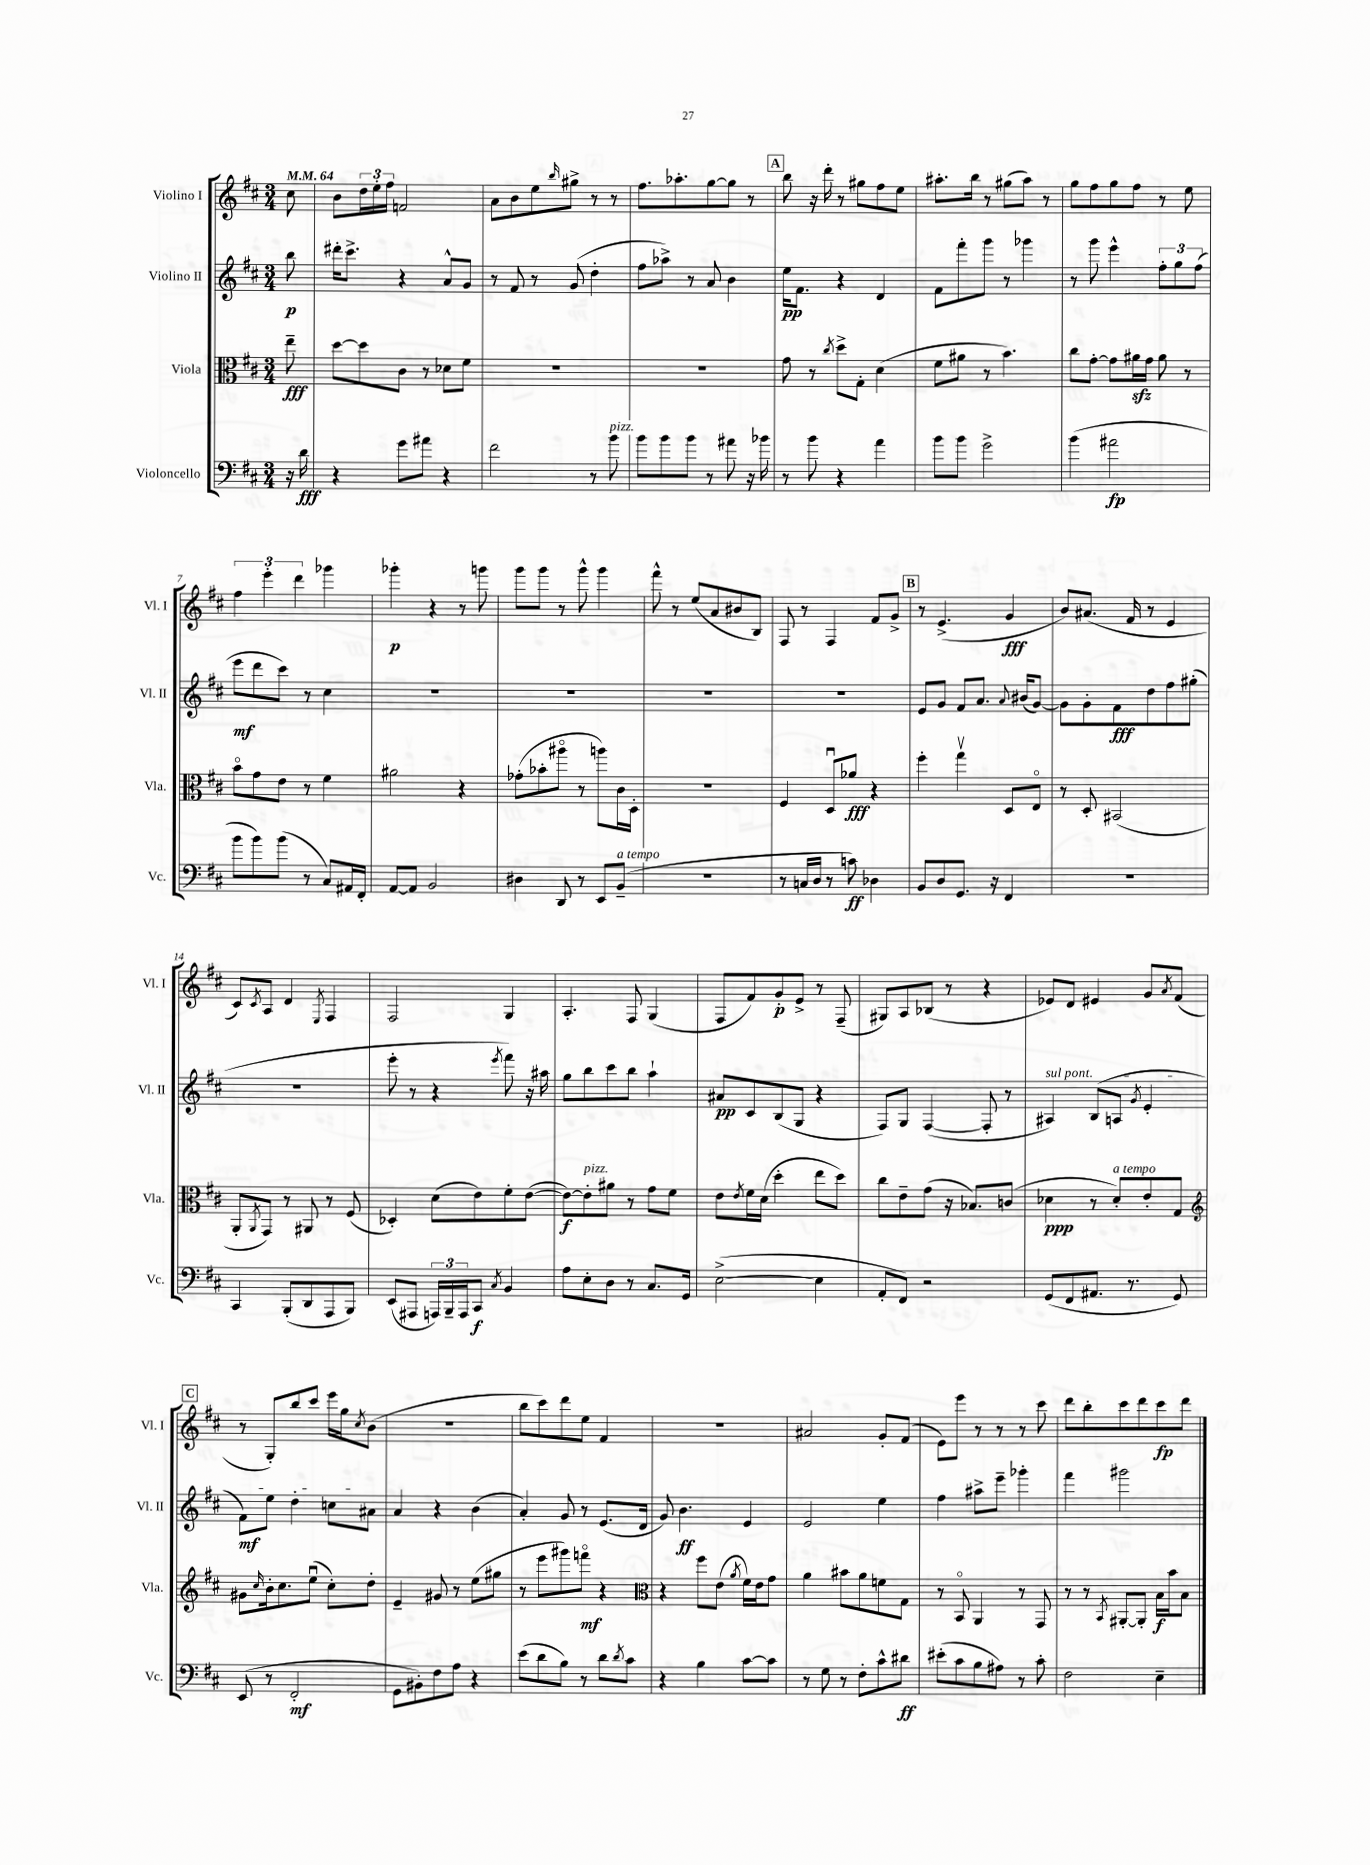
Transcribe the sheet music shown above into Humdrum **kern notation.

**kern	**dynam	**kern	**dynam	**kern	**dynam	**kern	**dynam
*part4	*part4	*part3	*part3	*part2	*part2	*part1	*part1
*staff4	*staff4	*staff3	*staff3	*staff2	*staff2	*staff1	*staff1
*I"Violoncello	*	*I"Viola	*	*I"Violino II	*	*I"Violino I	*
*I'Vc.	*	*I'Vla.	*	*I'Vl. II	*	*I'Vl. I	*
*clefF4	*	*clefC3	*	*clefG2	*	*clefG2	*
*k[f#c#]	*	*k[f#c#]	*	*k[f#c#]	*	*k[f#c#]	*
*M3/4	*	*M3/4	*	*M3/4	*	*M3/4	*
*MM64	*	*MM64	*	*MM64	*	*MM64	*
=	=	=	=	=	=	=	=
16r	.	8ee~\	fff	8bb\	p	8cc#\	.
16d\	fff	.	.	.	.	.	.
=1	=1	=1	=1	=1	=1	=1	=1
4r	.	[8dd\L	.	16ddd#X'\KL	.	8b\L	.
.	.	.	.	8.ccc#^\J	.	.	.
.	.	8dd\]	.	.	.	24dd\L	.
.	.	.	.	.	.	24ee'\	.
.	.	.	.	.	.	24ff#\JJ	.
8g\L	.	8c#\J	.	4r	.	2fn/	.
8a#X\J	.	8r	.	.	.	.	.
4r	.	8d-X\L	.	8a^^/L	.	.	.
.	.	8f#\J	.	8g/J	.	.	.
=2	=2	=2	=2	=2	=2	=2	=2
2f#\	.	2.r	.	8r	.	8a\L	.
.	.	.	.	8f#/	.	8b\	.
.	.	.	.	8r	.	8ee\	.
.	.	.	.	.	.	16qqbb/	.
.	.	.	.	(8g/	.	8gg#X^\J	.
8r	.	.	.	4dd'\	.	8r	.
!LO:TX:a:i:t=pizz.	!	!	!	!	!	!	!
8b\	.	.	.	.	.	8r	.
=3	=3	=3	=3	=3	=3	=3	=3
8b\L	.	2.r	.	8ff#\L	.	8.ff#\L	.
8b\	.	.	.	8aa-X^\J)	.	.	.
.	.	.	.	.	.	8.aa-X'\	.
8b\J	.	.	.	8r	.	.	.
8r	.	.	.	8a/	.	[8gg\	.
8a#X\	.	.	.	4b\	.	8gg\J]	.
16r	.	.	.	.	.	8r	.
16b-X\	.	.	.	.	.	.	.
!!LO:REH:place=s1:t=A
=4	=4	=4	=4	=4	=4	=4	=4
8r	.	8g\	.	16ee\KL	pp	8bb\	.
.	.	.	.	8.f#\J	.	.	.
8b\	.	8r	.	.	.	16r	.
.	.	.	.	.	.	16ddd'\	.
.	.	8qcc#/	.	.	.	.	.
4r	.	8dd^\L	.	4r	.	8r	.
.	.	8G'\J	.	.	.	8gg#X\L	.
4a\	.	(4d\	.	4d/	.	8ff#\	.
.	.	.	.	.	.	8ee\J	.
=5	=5	=5	=5	=5	=5	=5	=5
8b\L	.	8f#\L	.	8f#\L	.	8.aa#X'\L	.
8b\J	.	8a#X\J	.	8fff#'\	.	.	.
.	.	.	.	.	.	16bb\Jk	.
2g^\	.	8r	.	8ggg\J	.	8r	.
.	.	4.b\)	.	8r	.	(8gg#X\L	.
.	.	.	.	4ggg-X\	.	8aa#\J)	.
.	.	.	.	.	.	8r	.
=6	=6	=6	=6	=6	=6	=6	=6
(4b\	.	8cc#\L	.	8r	.	8gg\L	.
.	.	[8g'\J	.	8ggg\	.	8ff#\	.
2a#X\	fp	8g\L]	.	4eee^^\	.	8gg\	.
.	.	16a#Xzz\L	.	.	.	8ff#\J	.
.	.	16g\JJ	.	.	.	.	.
.	.	8a#\	.	12ff#'\L	.	8r	.
.	.	.	.	12gg\	.	.	.
.	.	8r	.	.	.	8ee\	.
.	.	.	.	(12ff#\J	.	.	.
!!LO:LB:g=z
=7	=7	=7	=7	=7	=7	=7	=7
8b\L	.	8b\L	.	8eee\L	mf	6ff#\	.
8b\)	.	8g\	.	8ddd\	.	.	.
.	.	.	.	.	.	6eee'\	.
(8b\J	.	8e\J	.	8ccc#\J)	.	.	.
.	.	.	.	.	.	6ddd\	.
8r	.	8r	.	8r	.	.	.
8C#/L)	.	4f#\	.	4cc#\	.	4ggg-X\	.
16AA#X/L	.	.	.	.	.	.	.
16FF#'/JJ	.	.	.	.	.	.	.
=8	=8	=8	=8	=8	=8	=8	=8
[8AA/L	.	2a#X\	.	2.r	.	4ggg-X'\	p
8AA/J]	.	.	.	.	.	.	.
2BB/	.	.	.	.	.	4r	.
.	.	4r	.	.	.	8r	.
.	.	.	.	.	.	8gggn\	.
=9	=9	=9	=9	=9	=9	=9	=9
4D#X\	.	(8g-X'\L	.	2.r	.	8ggg\L	.
.	.	8b-X'\	.	.	.	8ggg\J	.
8DD/	.	8aa#X\J	.	.	.	8r	.
8r	.	8r	.	.	.	8ggg^^\	.
8EE/L	.	8aan\L)	.	.	.	4ggg\	.
!LO:TX:a:i:t=a tempo	!	!	!	!	!	!	!
(8BB~/J	.	16c#\L	.	.	.	.	.
.	.	16D'\JJ	.	.	.	.	.
=10	=10	=10	=10	=10	=10	=10	=10
2.r	.	2.r	.	2.r	.	8fff#^^\	.
.	.	.	.	.	.	8r	.
.	.	.	.	.	.	(8ee/L	.
.	.	.	.	.	.	8a/	.
.	.	.	.	.	.	8b#X/	.
.	.	.	.	.	.	8B/J)	.
=11	=11	=11	=11	=11	=11	=11	=11
8r	.	4F#/	.	2.r	.	8F#/	.
16Cn/LL	.	.	.	.	.	8r	.
16D/JJ	.	.	.	.	.	.	.
8r	.	8Du/L	.	.	.	4F#/	.
8cn\)	ff	8a-X/J	fff	.	.	.	.
4D-X\	.	4r	.	.	.	8f#/L	.
.	.	.	.	.	.	8g^/J	.
!!LO:REH:place=s1:t=B
=12	=12	=12	=12	=12	=12	=12	=12
8BB/L	.	4ff#'\	.	8e/L	.	8r	.
8D/	.	.	.	8g/J	.	(4.e^/	.
8.GG/J	.	4ggv\	.	8f#/L	.	.	.
.	.	.	.	8.a/J	.	.	.
16r	.	.	.	.	.	.	.
4FF#/	.	8D/L	.	.	.	4g/	fff
.	.	.	.	8qqa/	.	.	.
.	.	.	.	(16b#X/KL	.	.	.
.	.	8E/J	.	[8g/J)	.	.	.
=13	=13	=13	=13	=13	=13	=13	=13
2.r	.	8r	.	8g\L]	.	8b/L)	.
.	.	8D'/	.	8g'\	.	(8.a#X/J	.
.	.	(2BB#X/	.	8f#\	fff	.	.
.	.	.	.	.	.	16f#/	.
.	.	.	.	8dd\	.	8r	.
.	.	.	.	8ff#\	.	4e/	.
.	.	.	.	(8gg#X'\J	.	.	.
!!LO:LB:g=z
=14	=14	=14	=14	=14	=14	=14	=14
4CC#/	.	8AA'/L	.	2.r	.	8c#/L)	.
.	.	8qAA/	.	.	.	8qc#/	.
.	.	8GG/J)	.	.	.	8A/J	.
(8BBB'/L	.	8r	.	.	.	4d/	.
8DD/	.	8AA#X/	.	.	.	.	.
.	.	.	.	.	.	8qE/	.
8AAA/	.	8r	.	.	.	4F#/	.
8BBB/J)	.	(8F#/	.	.	.	.	.
=15	=15	=15	=15	=15	=15	=15	=15
(8EE/L	.	4D-X'/)	.	8eee'\	.	2F#/	.
8AAA#X/J	.	.	.	8r	.	.	.
24AAAn/LL)	.	(8d\L	.	4r	.	.	.
24BBB~/	.	.	.	.	.	.	.
24AAA/J	.	.	.	.	.	.	.
8CC#/J	f	8e\)	.	.	.	.	.
8qC#/	.	.	.	8qeee/	.	.	.
4BB/	.	8f#'\	.	8fff#\)	.	4G/	.
.	.	([8e\J	.	16r	.	.	.
.	.	.	.	16aa#X\	.	.	.
=16	=16	=16	=16	=16	=16	=16	=16
8A\L	.	8e\L_)	f	8gg\L	.	4.A'/	.
!	!	!LO:TX:a:i:t=pizz.	!	!	!	!	!
8E'\	.	8e'\]	.	8bb\	.	.	.
8D\J	.	8a#X\J	.	8ccc#\	.	.	.
8r	.	8r	.	8bb\J	.	8F#/	.
8.C#/L	.	8g\L	.	4aa`\	.	(4G/	.
.	.	8f#\J	.	.	.	.	.
16GG/Jk	.	.	.	.	.	.	.
=17	=17	=17	=17	=17	=17	=17	=17
([2E^\	.	8e\L	.	8a#X/L	pp	8F#/L	.
.	.	8qe/	.	.	.	.	.
.	.	16f#\L	.	8c#/	.	8f#/)	.
.	.	(16d\JJ	.	.	.	.	.
.	.	4dd'\	.	(8B/	.	8g'/	p
.	.	.	.	8G/J	.	8e^/J	.
4E\]	.	8ee\L	.	4r	.	8r	.
.	.	8dd\J)	.	.	.	(8F#~/	.
=18	=18	=18	=18	=18	=18	=18	=18
8AA'/L	.	8cc#\L	.	8F#/L)	.	8G#X/L)	.
8FF#/J)	.	8e~\	.	8G/J	.	8A/	.
2r	.	(8g\J	.	([4F#/	.	(8B-X/J	.
.	.	16r	.	.	.	8r	.
.	.	8.B-X/L)	.	.	.	.	.
.	.	.	.	8F#'/]	.	4r	.
.	.	(8cn/J	.	8r	.	.	.
=19	=19	=19	=19	=19	=19	=19	=19
!	!	!	!	!LO:TX:a:i:t=sul pont.	!	!	!
(8GG/L	.	4d-X\	ppp	4A#X/)	.	8e-X/L)	.
8FF#/	.	.	.	.	.	8d/J	.
8.AA#X/J	.	8r	.	(8B/L	.	4e#X/	.
!	!	!LO:TX:a:i:t=a tempo	!	!	!	!	!
.	.	8d-'/L)	.	8An/J	.	.	.
8.r	.	.	.	.	.	.	.
.	.	.	.	8qg/	.	.	.
.	.	8e'/	.	4e'/	.	8g/L	.
.	.	.	.	.	.	8qa/	.
8GG/)	.	8G/J	.	.	.	(8f#/J	.
!!LO:LB:g=z
!!LO:REH:place=s1:t=C
=20	=20	=20	=20	=20	=20	=20	=20
*	*	*clefG2	*	*	*	*	*
(8EE/	.	8g#X\L	.	8f#\L)	mf	8r	.
.	.	16qqcc#/	.	.	.	.	.
8r	.	16b'\k	.	8ee\J	.	8G'/L)	.
.	.	8.cc#\	.	.	.	.	.
2FF#'/	mf	.	.	4dd'\	.	8bb/	.
.	.	(8eeu\J	.	.	.	8ccc#/J	.
.	.	8cc#'\L)	.	8ccn\L	.	16eee\LL	.
.	.	.	.	.	.	16gg\J	.
.	.	.	.	.	.	8qcc#/	.
.	.	8dd'\J	.	8a#X\J	.	(8b\J	.
=21	=21	=21	=21	=21	=21	=21	=21
8GG\L	.	4e~/	.	4a/	.	2.r	.
8BB#X'\)	.	.	.	.	.	.	.
8F#\	.	8g#X/	.	4r	.	.	.
8A\J	.	8r	.	.	.	.	.
4r	.	(8ee\L	.	(4b\	.	.	.
.	.	8gg#X\J	.	.	.	.	.
=22	=22	=22	=22	=22	=22	=22	=22
(8e\L	.	8r	.	4a'/)	.	8bb\L	.
8d\	.	8eee\L	.	.	.	8ccc#\)	.
8B\J)	.	8ggg#X\)	.	8g/	.	8ddd\	.
8r	.	8fffn\J	mf	8r	.	8ee\J	.
8d\L	.	4r	.	(8.e/L	.	4f#/	.
8qd/	.	.	.	.	.	.	.
8c#\J	.	.	.	.	.	.	.
.	.	.	.	16d/Jk	.	.	.
=23	=23	=23	=23	=23	=23	=23	=23
*	*	*clefC3	*	*	*	*	*
4r	.	4r	.	8g/)	.	2.r	.
.	.	.	.	4.b\	ff	.	.
4B\	.	8ff#\L	.	.	.	.	.
.	.	(8e\J	.	.	.	.	.
.	.	8qa/	.	.	.	.	.
[8c#\L	.	16f#\LL)	.	4e/	.	.	.
.	.	16e\J	.	.	.	.	.
8c#\J]	.	8g\J	.	.	.	.	.
=24	=24	=24	=24	=24	=24	=24	=24
8r	.	4a\	.	2e/	.	2a#X/	.
8G\	.	.	.	.	.	.	.
8r	.	8b#X\L	.	.	.	.	.
8F#'\L	.	8a\	.	.	.	.	.
8c#^^\	.	8fn\	.	4ee\	.	8g'/L	.
8d#X\J	ff	8G\J	.	.	.	(8f#/J	.
=25	=25	=25	=25	=25	=25	=25	=25
(8e#X'\L	.	8r	.	4ff#\	.	8e\L)	.
8c#\	.	8BB/	.	.	.	8eee\J	.
8B\	.	4AA/	.	8aa#X^\L	.	8r	.
8A#X\J)	.	.	.	8eee~\J	.	8r	.
8r	.	8r	.	4ggg-X'\	.	8r	.
8c#'\	.	8GG/	.	.	.	8ccc#\	.
=26	=26	=26	=26	=26	=26	=26	=26
2F#\	.	8r	.	4fff#\	.	8ddd\L	.
.	.	8r	.	.	.	8bb'\	.
.	.	8qBB/	.	.	.	.	.
.	.	[8AA#X'/L	.	2ggg#X\	.	8ccc#\	.
.	.	8AA#'/J]	.	.	.	8ddd\	.
4E~\	.	16B\LL	f	.	.	8ccc#\	fp
.	.	16b\J	.	.	.	.	.
.	.	8B\J	.	.	.	8ddd\J	.
==	==	==	==	==	==	==	==
*-	*-	*-	*-	*-	*-	*-	*-
